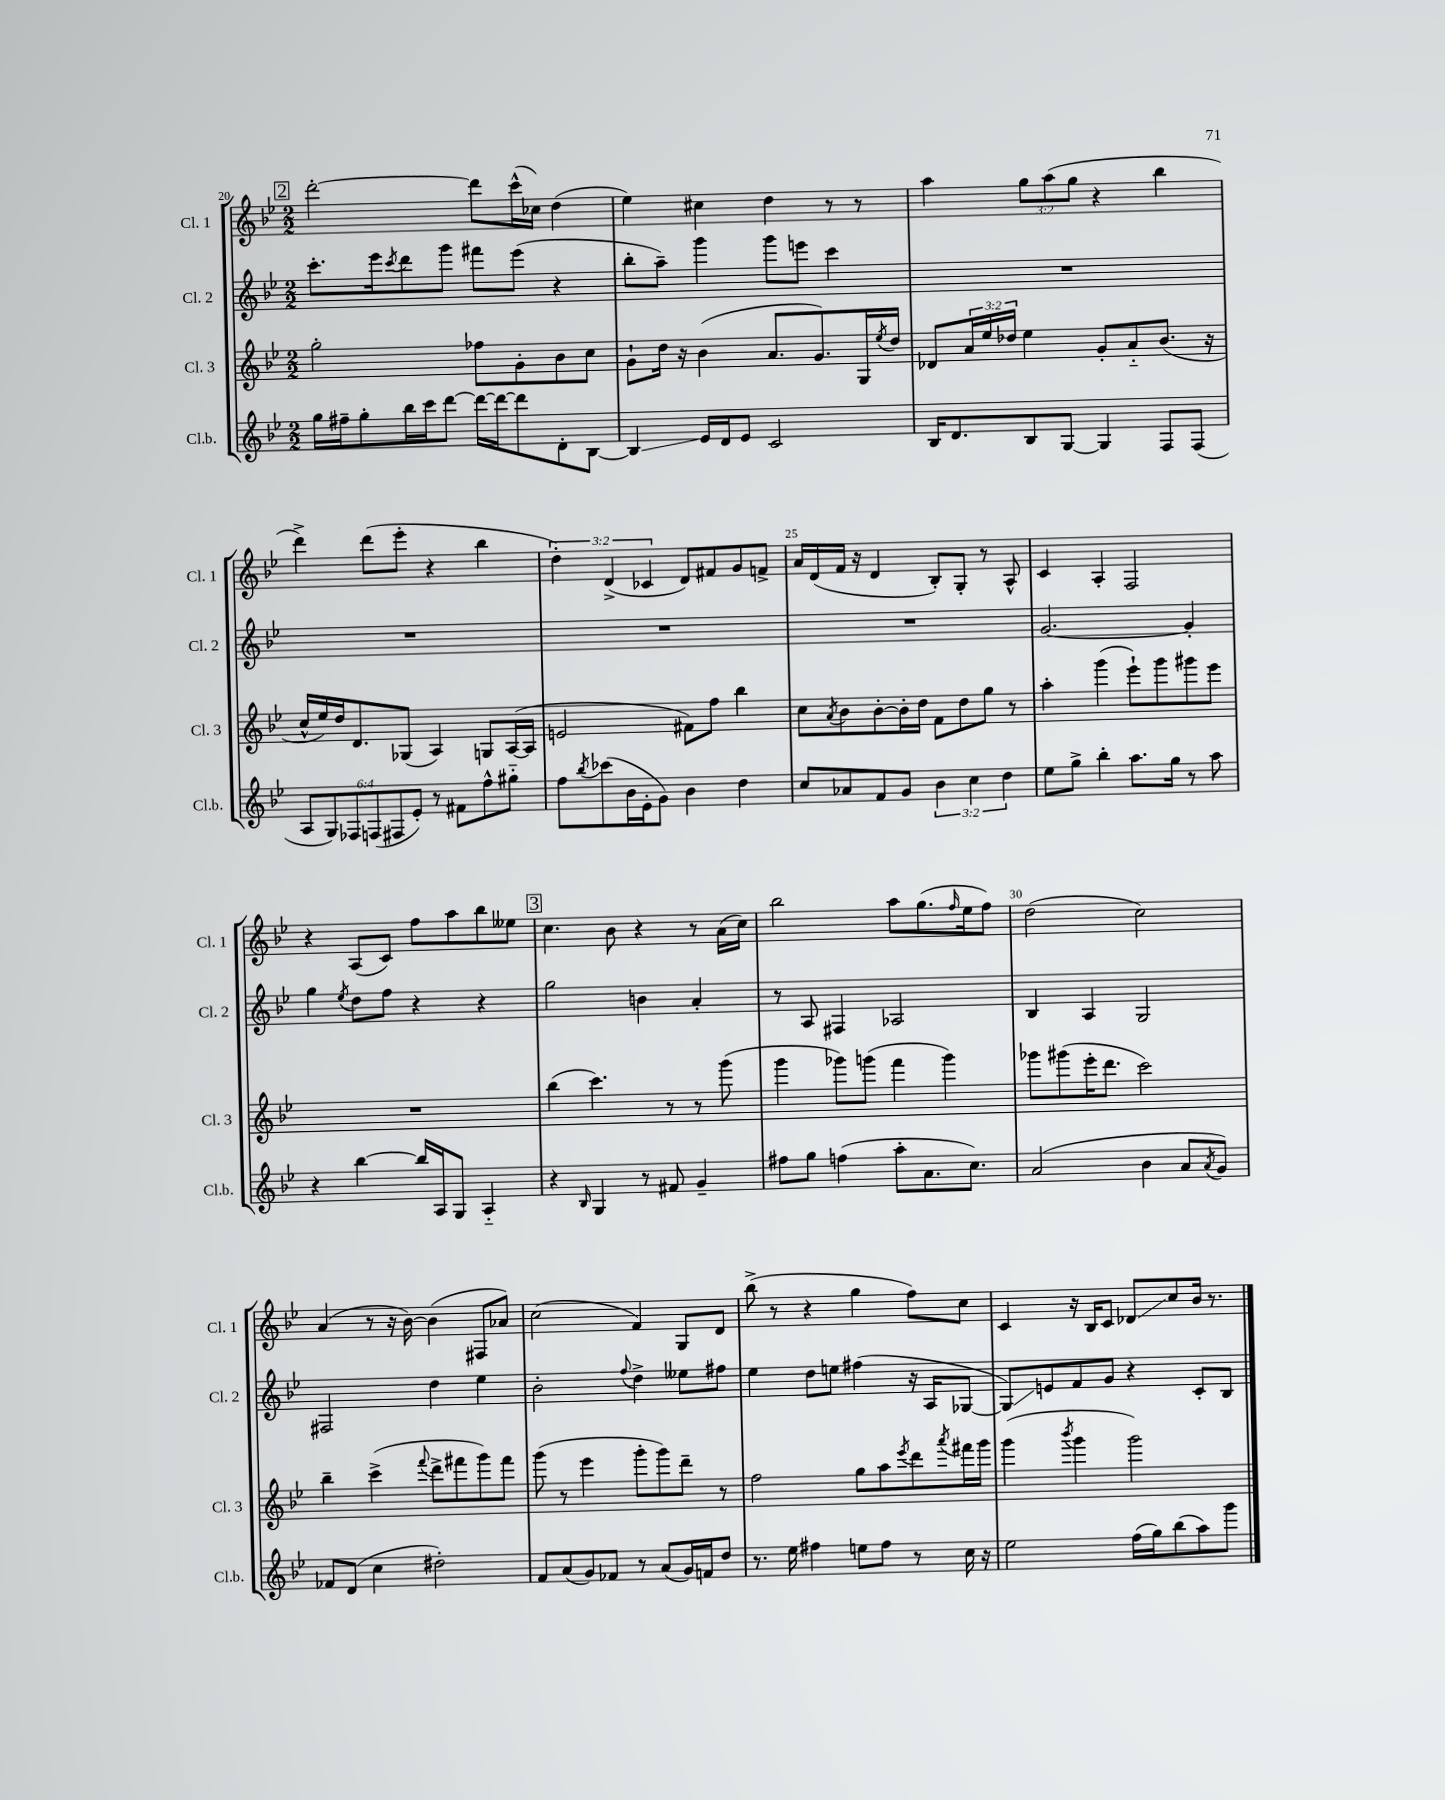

**kern	**kern	**kern	**kern
*staff4	*staff3	*staff2	*staff1
*clefG2	*clefG2	*clefG2	*clefG2
*k[b-e-]	*k[b-e-]	*k[b-e-]	*k[b-e-]
*M2/2	*M2/2	*M2/2	*M2/2
16gg\LL	2gg'\	8.ccc'\L	[2ddd'\
16ff#~\J	.	.	.
8gg'\	.	.	.
.	.	16eee-\k	.
.	.	8qccc/	.
16bb-\L	.	8ddd\	.
16ccc\J	.	.	.
[8ddd\J	.	8ggg\J	.
16ddd\_LL	8ff-\L	8fff#\L	8ddd\]L
16ddd\_J	.	.	.
8ddd\]	8g'\	(8eee-\J	(16ccc^^\L
.	.	.	16cc-\JJ)
8d'\	8b-\	4r	(4dd\
[8B-\J	8cc\J	.	.
=	=	=	=
4B-/]	8g`\L	8bb-'\L	4ee-\)
.	16dd\Jk	8aa~\J)	.
.	16r	.	.
16e-/LL	(4b-\	4ggg\	4cc#\
16d/J	.	.	.
8e-/J	.	.	.
2c/	8.a/L	8ggg\L	4dd\
.	.	8eee\J	.
.	8.g/)	.	.
.	.	4ccc\	8r
.	16G/L	.	8r
.	8qee-/	.	.
.	16dd/JJ	.	.
=	=	=	=
16B-/LK	8d-/L	1r	4aa\
8.d/	.	.	.
.	24a/L	.	.
.	24ee-/	.	.
.	24dd-/JJ	.	.
8B-/	4ee-\	.	12gg\L
.	.	.	(12aa\
[8G/J	.	.	.
.	.	.	12gg\J
4G/]	8g'/L	.	4r
.	8a'~/	.	.
8F/L	(8.b-/J	.	4bb-\
(8F/J	.	.	.
.	16r	.	.
=	=	=	=
12A/L	16cc^^/LL	1r	4ddd^\)
.	16ee-/)	.	.
12G/)	.	.	.
.	16dd/J	.	.
12F-/	.	.	.
.	8.d/	.	.
(12F/	.	.	(8ddd\L
12F#/	.	.	.
.	(8G-/J	.	8eee-'\J
12e-'/J)	.	.	.
8r	4A/)	.	4r
8f#\L	.	.	.
8ff^^\	8G/L	.	4bb-\
8gg#'~\J	([16A/L	.	.
.	16A/]JJ	.	.
=	=	=	=
8ff\L	2e/	1r	6dd'\)
8qbb-/	.	.	.
(8ccc-\	.	.	.
.	.	.	(6d^/
16b-\L	.	.	.
16e-'\J	.	.	.
.	.	.	6c-/
8g\J)	.	.	.
4b-\	8f#\L)	.	8d/L)
.	8ff\J	.	8f#/
4dd\	4bb-\	.	8g/
.	.	.	8f^/J
=	=	=	=
8cc/L	8cc\L	1r	16a/LL
.	.	.	(16d/
.	8qa/	.	.
8a-/	8b-\	.	16f/JJ
.	.	.	16r
8f/	[8b-'\	.	4d/
8g/J	16b-'\]L	.	.
.	16dd\JJ	.	.
6b-\	8f\L	.	8B-'/L)
.	8dd\	.	8G'/J
6cc\	.	.	.
.	8gg\J	.	8r
6dd\	.	.	.
.	8r	.	8A^^/
=	=	=	=
8ee-\L	4aa'\	[2.g/	4c/
8gg^\J	.	.	.
4bb-'\	(4ggg\	.	4A'/
8.aa\L	8eee-`\L)	.	2F/
.	8ggg\	.	.
16gg\Jk	.	.	.
8r	8ggg#\	4g'/]	.
8aa\	8eee-\J	.	.
=	=	=	=
4r	1r	4gg\	4r
.	.	8qee-/	.
[4bb-\	.	8dd\L	(8A/L
.	.	8ff\J	8c/J)
16bb-/]LL	.	4r	8ff\L
16A/J	.	.	.
8G/J	.	.	8aa\
4A'~/	.	4r	8bb-\
.	.	.	8ee--\J
=	=	=	=
4r	(4bb-\	2gg\	4.cc\
16qqB-/	.	.	.
4G/	4.ccc\)	.	.
.	.	.	8b-\
8r	.	4b\	4r
8f#/	8r	.	.
4g~/	8r	4a'/	8r
.	(8ggg\	.	(16a\LL
.	.	.	16cc\JJ)
=	=	=	=
8ff#\L	4ggg\	8r	2bb-\
8gg\J	.	8A/	.
(4ff\	8ggg-\L)	4F#/	.
.	(8ggg\J	.	.
8aa'\L	4fff\	2A-/	8aa\L
8.a\	.	.	(8.gg\
.	4ggg\)	.	.
.	.	.	16qqff/
8.cc\J)	.	.	16ee-\k
.	.	.	8ff\J)
=	=	=	=
(2a/	8ggg-\L	4B-/	(2dd\
.	(8ggg#\	.	.
.	16eee-'\K	4A/	.
.	8.ddd\J	.	.
4b-\	2ccc\)	2G/	2cc\)
8a/L	.	.	.
8qa/	.	.	.
8g/J)	.	.	.
=	=	=	=
8f-/L	4bb-~\	2F#/	(4a/
(8d/J	.	.	.
4cc\	(4ccc^\	.	8r
.	.	.	16r
.	.	.	[16b-\)
.	8qqfff/	.	.
2dd#'\)	8ddd^\L	4dd\	(4b-\]
.	8fff#\	.	.
.	8ggg\)	4ee-\	8F#/L
.	8fff#\J	.	8a-/J)
=	=	=	=
8f/L	(8ggg\	2b-'\	(2cc\
(8a/	8r	.	.
8g/)	4eee-\	.	.
8f-/J	.	.	.
.	.	8qqff/	.
8r	8ggg'\L	4dd^\	4f/)
(8a/L	8ggg\)	.	.
16g/L)	8ddd~\J	8ee--\L	8G/L
16f/J	.	.	.
8dd/J	8r	8ff#\J	8d/J
=	=	=	=
8.r	2ff\	4ee-\	(8bb-^\
.	.	.	8r
16ee-\	.	.	.
4ff#\	.	8dd\L	4r
.	.	8ee\J	.
8ee\L	8gg\L	(4ff#\	4gg\
8ff#\J	8aa\	.	.
.	8qeee-/	.	.
8r	8ddd\	16r	8ff\L)
.	.	16A/LK	.
.	8qaaa/	.	.
16cc\	16fff#\L	[8G-/J	8cc\J
16r	16ggg\JJ	.	.
=	=	=	=
2ee-\	(4ggg\	8G-/]L)	4c/
.	.	8e/	.
.	8qbbb-/	.	.
.	4ggg\	8f/	16r
.	.	.	16B-/LK
.	.	8g/J	8c/J
(16ff\LL	2ggg\)	4r	8d-/L
16gg\J)	.	.	.
(8bb-\	.	.	8cc/
8aa\)	.	8c'/L	16b-/Jk
.	.	.	8.r
8ggg\J	.	8B-/J	.
==	==	==	==
*-	*-	*-	*-
